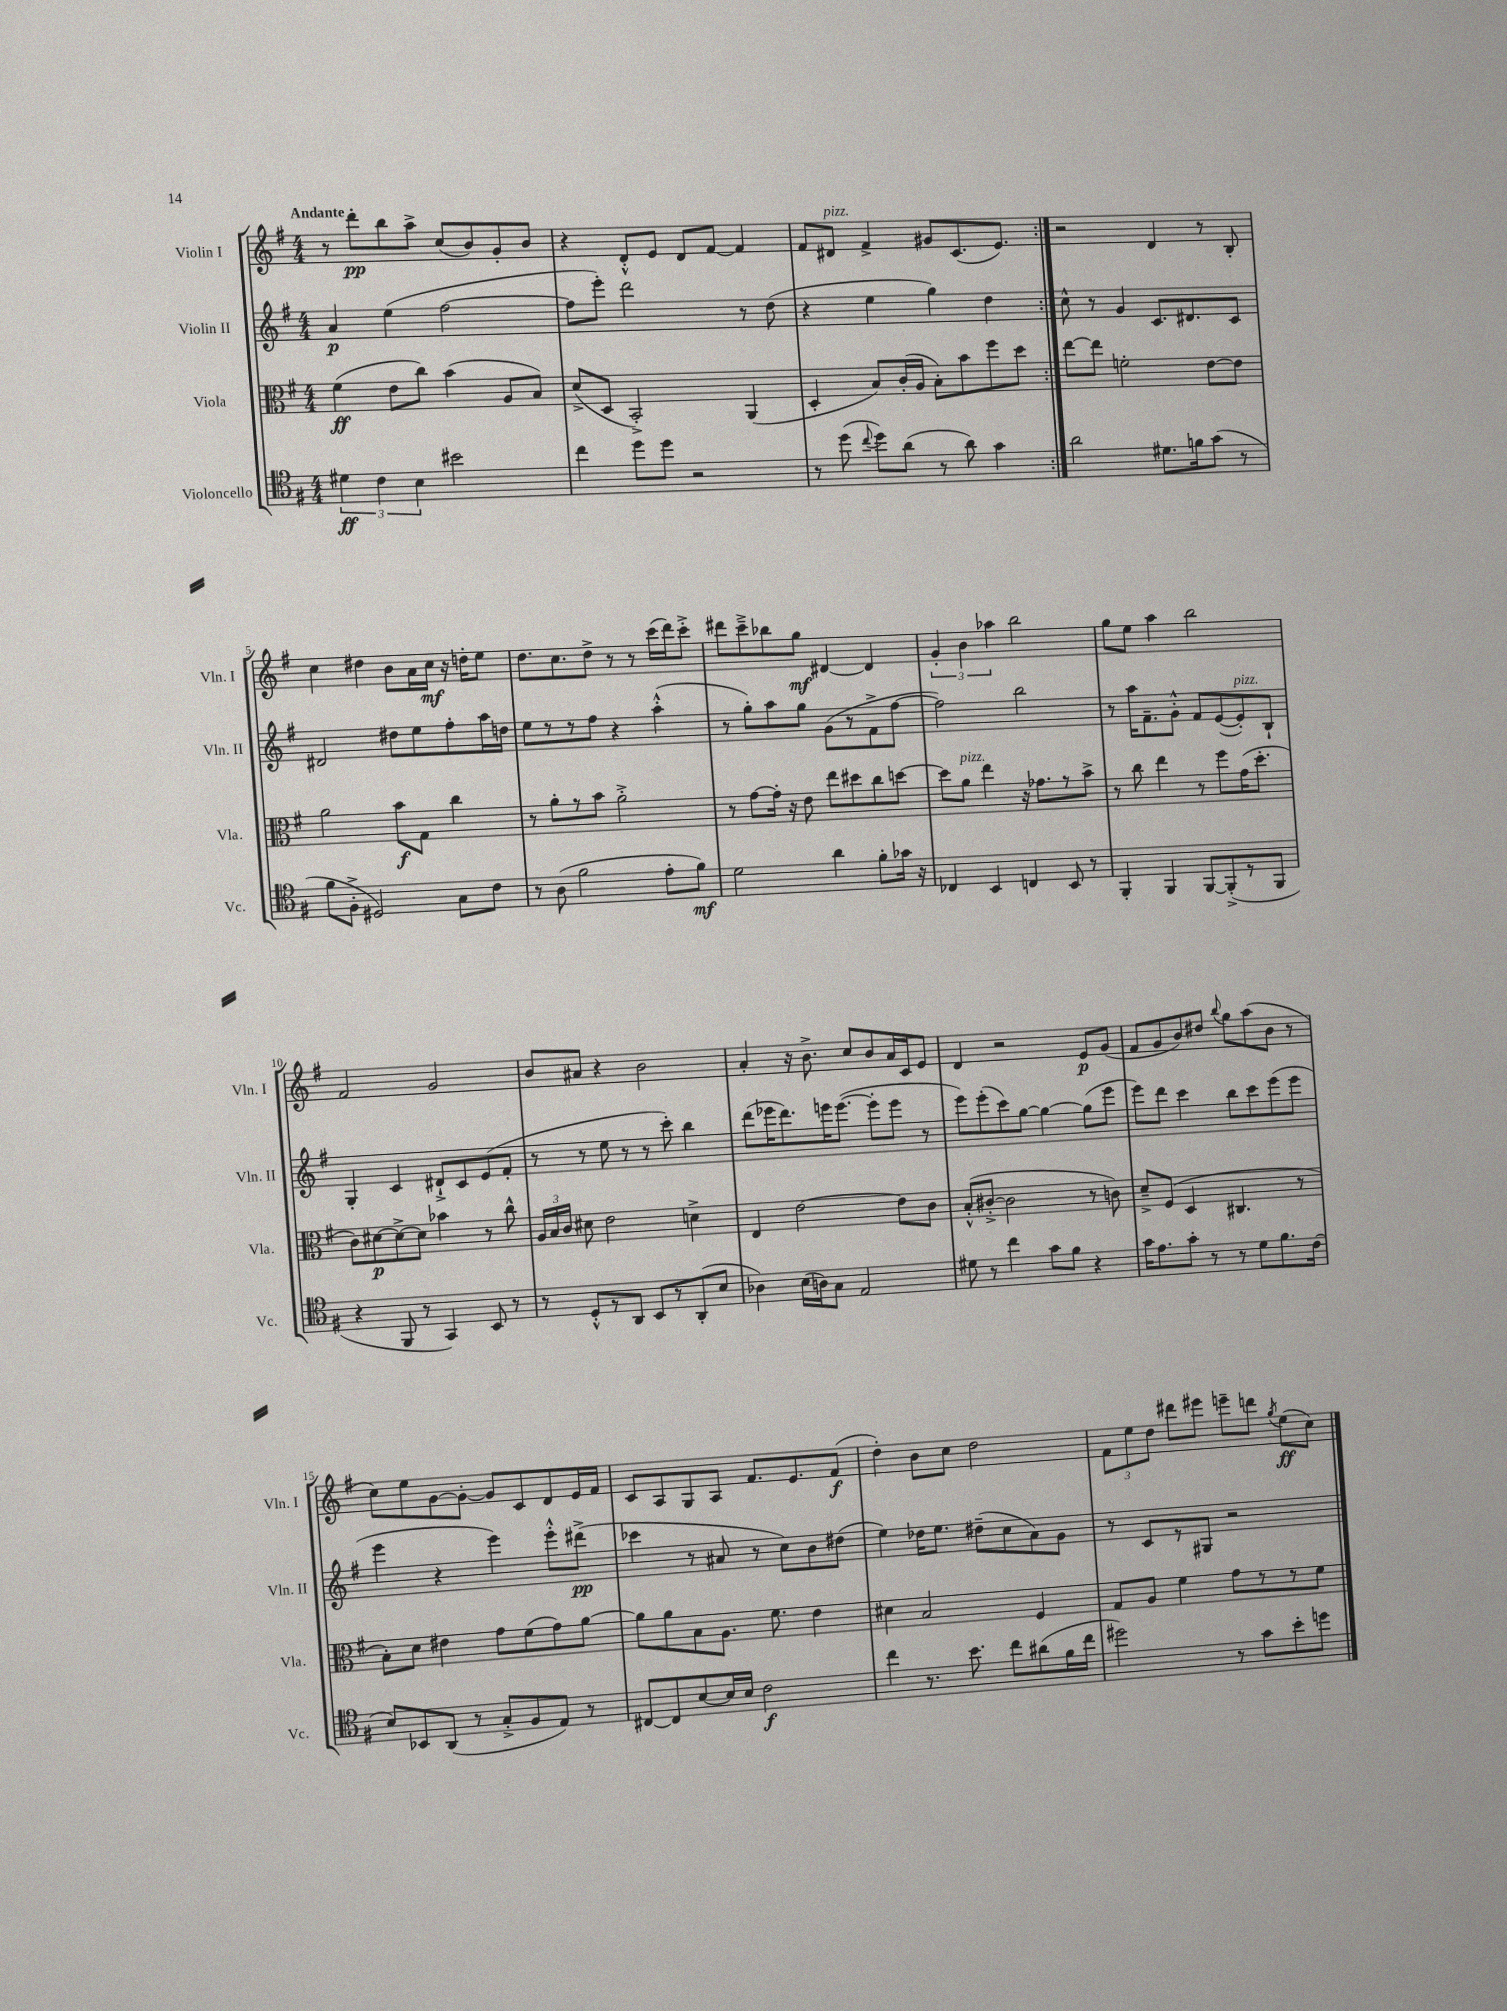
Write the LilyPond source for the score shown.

<<
\new StaffGroup <<
\new Staff = "s0" \with { instrumentName = "Violin I" shortInstrumentName = "Vln. I" } {
    \clef treble \key g \major \numericTimeSignature \time 4/4 \tempo "Andante"
    \autoBeamOff \repeat volta 2 { r8 d'''8[-.\pp b''8 a''8]-> c''8[( b'8) g'8-. b'8] |
    r4 d'8[-.-^ e'8] d'8[ fis'8]~ fis'4 |
    fis'8[ dis'8]^\markup { \italic "pizz." } fis'4-> gis'8[ c'8.( e'8.]) | }
    r2 d'4 r8 b8-. |
    c''4 dis''4 b'8[ a'16 c''16]\mf r16 d''16[-. e''8] |
    d''8.[ c''8. d''8]-> r8 r8 c'''16[( d'''16) c'''8]-.-> |
    dis'''8[ c'''8---> bes''8 g''8]\mf dis'4~ dis'4 |
    \tuplet 3/2 { g'4-. b'4 aes''4 } b''2 |
    g''8[ e''8] a''4 b''2 |
    fis'2 g'2 |
    b'8[ ais'8] r4 b'2 |
    a'4-. r16 b'8.-> c''8[ b'8 a'16 c'16 e'8] |
    d'4 r2 e'8[\p g'8]( |
    fis'8[ g'8 b'8) dis''8] \appoggiatura { b''8 } g''8[ a''8( b'8] r8 |
    c''8[) e''8 g'8~ g'8]~-. g'8[ c'8 d'8 e'16 fis'16] |
    c'8[ a8 g8 a8] fis'8.[ e'8. fis'8]\f( |
    d''4-.) b'8[ c''8] d''2 |
    \tuplet 3/2 { fis'8[ e''8 d''8] } dis'''8[ eis'''8] e'''8[-- d'''8] \acciaccatura { g''8 } e''8[\ff( c''8]) \bar "|." |
}
\new Staff = "s1" \with { instrumentName = "Violin II" shortInstrumentName = "Vln. II" } {
    \clef treble \key g \major \numericTimeSignature \time 4/4
    \autoBeamOff \repeat volta 2 { a'4\p e''4( fis''2~ |
    fis''8[ e'''8]-.) d'''2 r8 d''8( |
    r4 e''4 g''4) d''4 | }
    c''8-^ r8 g'4 c'8.[ dis'8. c'8] |
    dis'2 dis''8[ e''8 fis''8-. a''16 d''16] |
    e''8[ r8 r8 fis''8] r4 a''4-.-^( |
    r8 g''8[-.) a''8 g''8] g'8[( r8 fis'8-> fis''8]~ |
    fis''2) b''2 |
    r8 a''16[ fis'8.-- g'8]-.-^ fis'8[ e'8~( e'8-.^\markup { \italic "pizz." }) b8]-! |
    g4-. c'4 dis'8[-!-> c'8 e'8( fis'8]-. |
    r8 r8 e''8 r8 r8 c'''8-.) b''4 |
    d'''8[( ees'''16 d'''8.) e'''16 e'''8.]~( e'''8[-. e'''8] r8 |
    e'''8[) e'''8-.( c'''8) g''8]~ g''4~ g''8[( e'''8] |
    e'''8[) d'''8] c'''4 b''8[ c'''8 e'''8( e'''8] |
    e'''4 r4 e'''4) e'''8[-.-^ dis'''8]->\pp( |
    ces'''4 r8 ais'8 r8 c''8[) b'8 dis''8]( |
    e''4) des''16[ e''8.] dis''8[--( c''8 a'8) g'8] |
    r8 c'8[ r8 gis8] r2 \bar "|." |
}
\new Staff = "s2" \with { instrumentName = "Viola" shortInstrumentName = "Vla." } {
    \clef alto \key g \major \numericTimeSignature \time 4/4
    \autoBeamOff \repeat volta 2 { fis'4\ff( e'8[ c''8]) b'4( a8[ b8]) |
    d'8[->( d8] b,2-.->) a,4( |
    d4-. b8[) c'16-.( a16] b8[-.) b'8 fis''8 d''8] | }
    e''8[~ e''8] f'2-. e'8[~ e'8] |
    a'2 b'8[\f g8] c''4 |
    r8 a'8[-. r8 b'8] a'2-.-> |
    r8 g'8[~ g'16]-. r16 e'8 e''8[ dis''8 c''8 d''8]~ |
    d''8[ a'8]^\markup { \italic "pizz." } e''4 r16 ges'8.[ r8 b'8]-> |
    r8 c''8 e''4 r8 fis''8[ g'16( d''8.]-. |
    c'8[) dis'8~\p dis'8~-> dis'8] bes'4 r8 c''8-^ |
    \tuplet 3/2 { a16[ b16 c'16] } dis'8 e'2 d'4-> |
    e4 e'2~ e'8[ c'8] |
    b8[-.-^( cis'8]~-.-> cis'2 r8 c'8) |
    d'8[---> fis8]( d4 cis4. r8 |
    b8[-.) d'8] eis'4 g'8[ fis'8( g'8) a'8]~ |
    a'8[ a'8 b8 a8.] fis'8. e'4 |
    dis'4 b2 fis4 |
    g8[ a8] fis'4 g'8[ r8 r8 fis'8] \bar "|." |
}
\new Staff = "s3" \with { instrumentName = "Violoncello" shortInstrumentName = "Vc." } {
    \clef tenor \key g \major \numericTimeSignature \time 4/4
    \autoBeamOff \repeat volta 2 { \tuplet 3/2 { dis'4\ff c'4 b4 } bis'2 |
    c''4 d''8[ d''8] r2 |
    r8 d''8( \appoggiatura { c''8 } d''8[) a'8]( r8 a'8) g'4 | }
    a'2 dis'8.[ f'16 g'8]( r8 |
    fis'8[ fis8]-.-> dis2) g8[ c'8] |
    r8 a8( fis'2 e'8[-. fis'8]\mf) |
    d'2 a'4 fis'8[-. ges'16] r16 |
    ces4 b,4 c4 b,8 r8 |
    fis,4-. fis,4 fis,8[~ fis,8-.->( r8 fis,8] |
    r4 fis,8 r8 g,4) b,8 r8 |
    r8 d8[-.-^ r8 a,8] b,8[ r8 a,8-.( b8] |
    aes4) b16[( a16) g8] e2 |
    dis'8 r8 c''4 g'8[ fis'8] r4 |
    g'16[ e'8. g'8]-. r8 r8 d'8[ fis'8. c'16]( |
    b8[) bes,8 a,8]( r8 g8[-.-> fis8 e8]) r8 |
    cis8[~ cis8 b8~ b16 b16] c'2\f |
    c''4 r8. b'8. c''8[ ais'8( fis'16 c''16] |
    dis''2) r8 g'8[ b'8-. d''8] \bar "|." |
}
>>
>>
